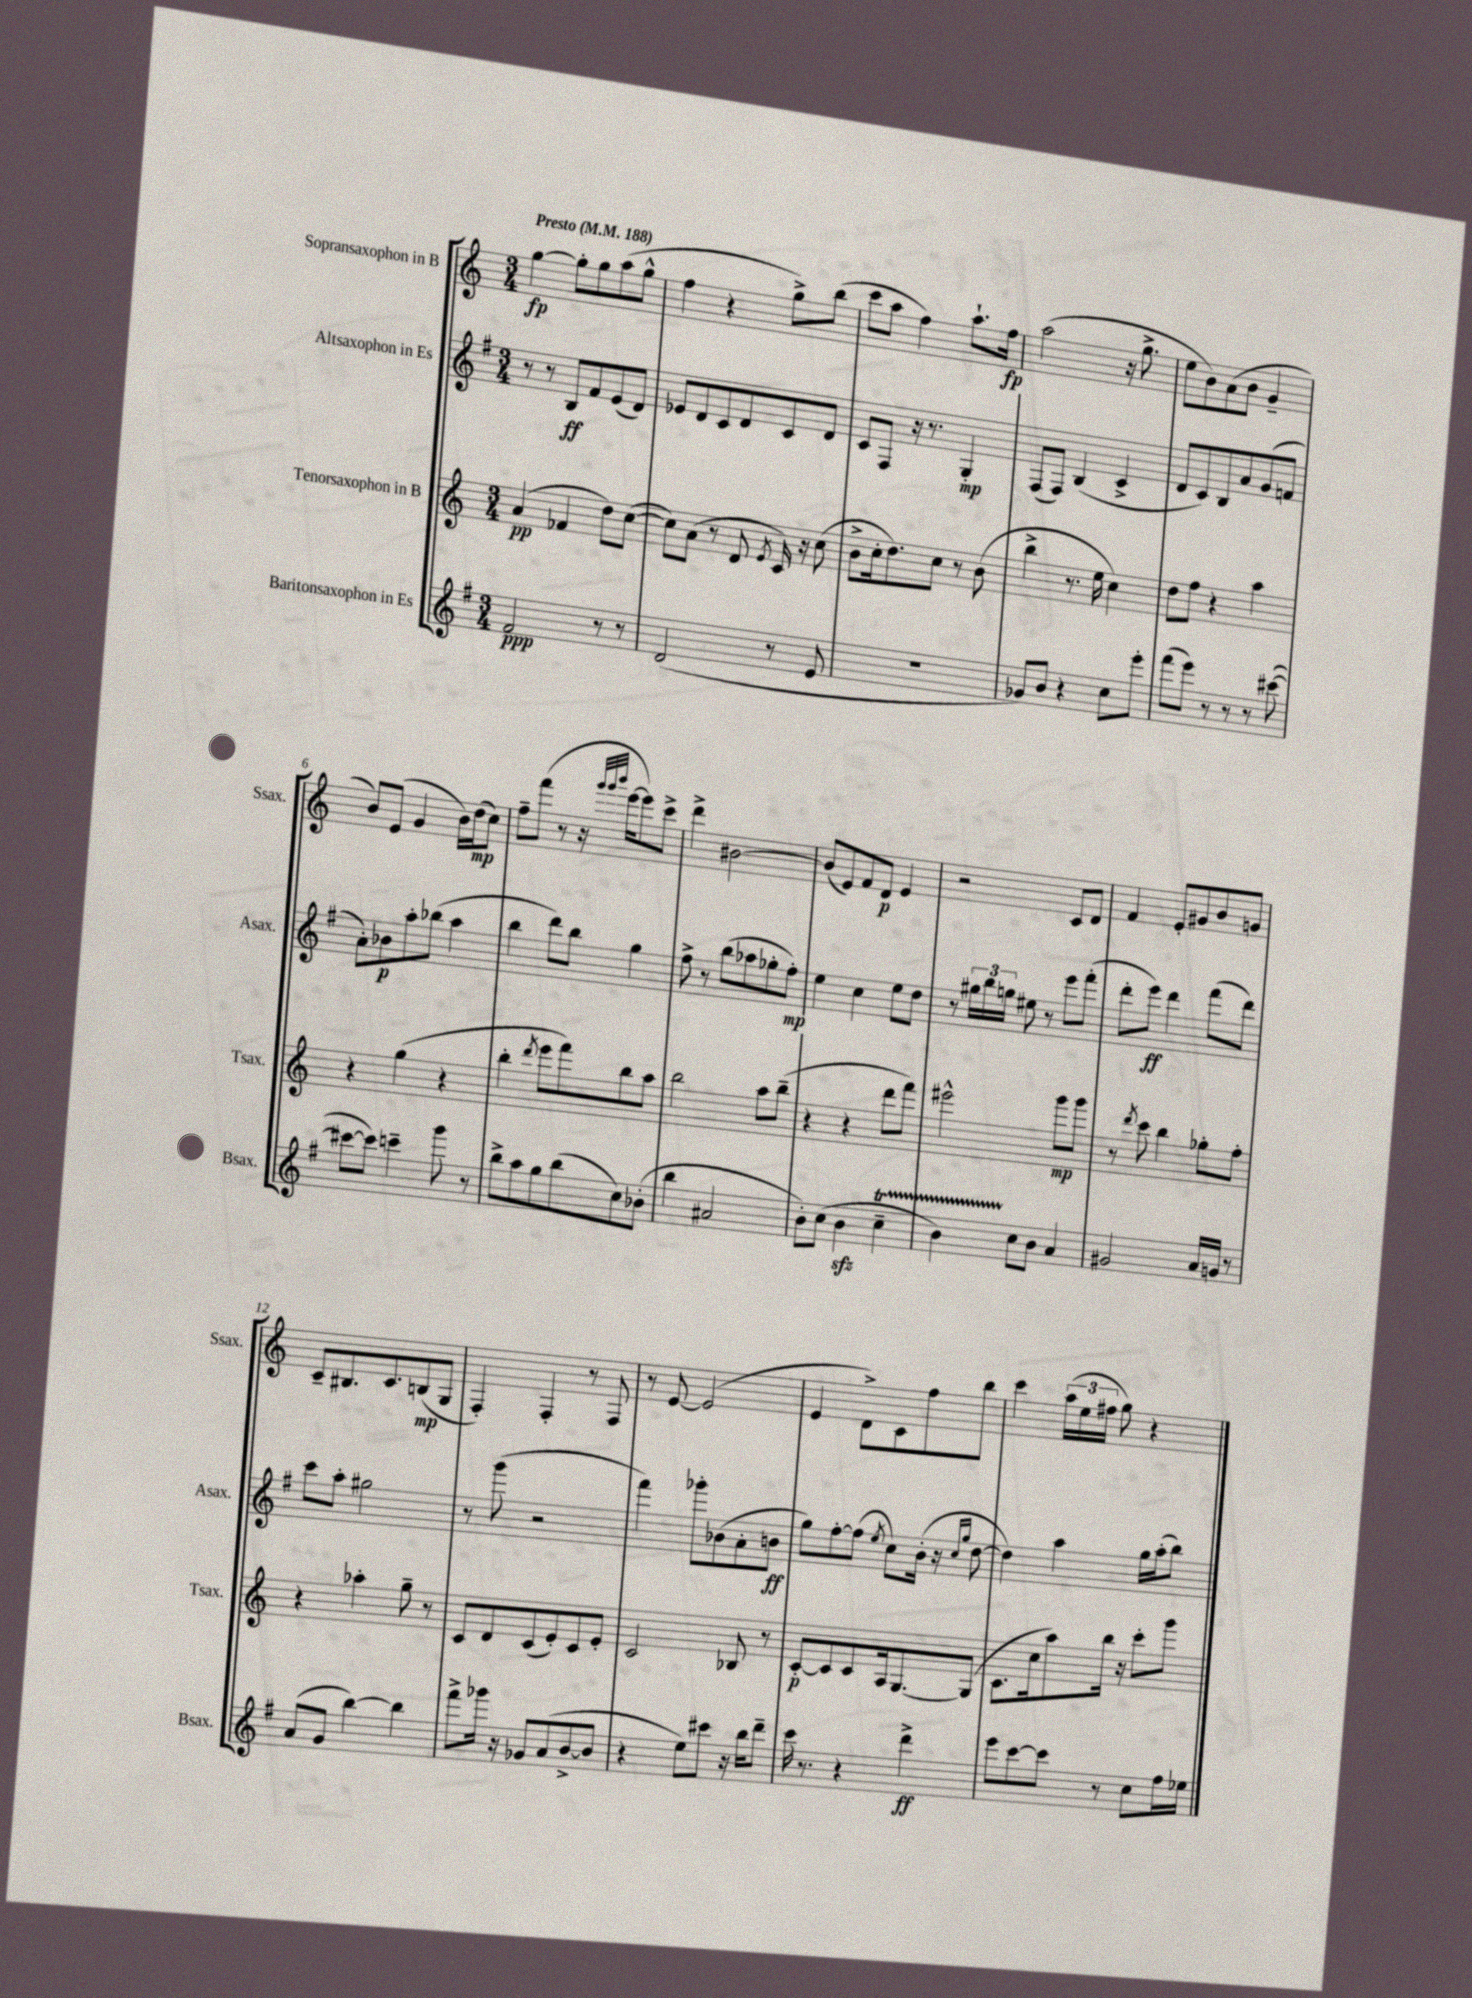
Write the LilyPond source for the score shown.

<<
\new StaffGroup <<
\new Staff = "s0" \with { instrumentName = "Sopransaxophon in B" shortInstrumentName = "Ssax." } {
    \clef treble \key c \major \numericTimeSignature \time 3/4 \tempo "Presto" 4 = 188
    \autoBeamOff g''4~\fp g''8[-. g''8 a''8( g''8]-^ |
    f''4 r4 g''8[->) b''8]( |
    c'''8[ a''8] f''4) a''8.[-! f''16]\fp |
    a''2( r16 g''8.-> |
    e''8[ b'8) a'8( b'8] g'4-- |
    b'8[) e'8]( g'4 b'16[) d''16\mp( c''8]) |
    f''8[-- f'''8]( r8 r16 \grace { g'''32[ g'''32 b'''32] } e'''16[~ e'''8) c'''8]-> |
    d'''4-> bis'2~ |
    bis'8[( e'8) f'8 d'8]\p e'4 |
    r2 c'8[ d'8] |
    f'4 e'8[-. gis'8 b'8 g'8] |
    c'8[-- bis8. c'8. b8\mp( g8] |
    f4-.) f4-. r8 f8 |
    r8 e'8~ e'2( |
    e'4 d'8[->) c'8 f''8 b''8] |
    c'''4 \tuplet 3/2 { a''16[( e''16 fis''16] } g''8) r4 \bar "|." |
}
\new Staff = "s1" \with { instrumentName = "Altsaxophon in Es" shortInstrumentName = "Asax." } {
    \clef treble \key g \major \numericTimeSignature \time 3/4
    \autoBeamOff r8 r8 b8[\ff fis'8 e'8( d'8]) |
    ees'8[ d'8 c'8 d'8 c'8 d'8] |
    c'8[ fis8] r16 r8. g4-.\mp |
    fis8[( fis8]) b4( c'4-> |
    d'8[ c'8) b8 a'8 g'8( f'8] |
    a'8[-.) bes'8\p a''8-. bes''8]( a''4 |
    b''4 d'''8[) b''8] g''4 |
    fis''8-> r8 b''8[( aes''8 ges''8-. fis''8]-.\mp) |
    e''4 c''4 e''8[ d''8] |
    r8 \tuplet 3/2 { gis''16[ b''16 g''16] } eis''8 r8 e'''8[ fis'''8]-.( |
    d'''8[-. e'''8]\ff) d'''4 fis'''8[( d'''8]) |
    c'''8[ a''8]-. gis''2 |
    r8 g'''8( r2 |
    fis'''4) ges'''8[-. bes'8( a'8-. b'8]\ff |
    g''8[) fis''8~-. fis''8]( \acciaccatura { e''8 } c''8[) b'16]-.( r16 \grace { c''16[ g''16] } d''8~ |
    d''4) a''4 g''16[ a''16-.( b''8]) \bar "|." |
}
\new Staff = "s2" \with { instrumentName = "Tenorsaxophon in B" shortInstrumentName = "Tsax." } {
    \clef treble \key c \major \numericTimeSignature \time 3/4
    \autoBeamOff a'4\pp( fes'4 d''8[) c''8]~( |
    c''8[) a'8]( r8 d'8 \acciaccatura { e'8 } c'16) r16 c''8( |
    b'8[-> c''16-. d''8.) c''8] r8 b'8( |
    b''4-> r8. e''16 c''4) |
    d''8[ f''8] r4 a''4 |
    r4 g''4( r4 |
    b''4-. \acciaccatura { d'''8 } e'''8[ f'''8) b''8 a''8] |
    b''2 a''8[ b''8]--( |
    r4 r4 d'''8[ f'''8]) |
    eis'''2-^ g'''8[\mp g'''8] |
    r8 \acciaccatura { d'''8 } c'''8 b''4 ges''8[-. f''8]-. |
    r4 aes''4-. g''8-- r8 |
    c'8[ d'8 c'8( e'8-.) c'8 e'8]-. |
    c'2 bes8 r8 |
    c'8[~-.\p c'8 c'8 a16 g8.~ g8]( |
    c'8.[ c''16 a''8) b''16] r16 c'''8[-. g'''8] \bar "|." |
}
\new Staff = "s3" \with { instrumentName = "Baritonsaxophon in Es" shortInstrumentName = "Bsax." } {
    \clef treble \key g \major \numericTimeSignature \time 3/4
    \autoBeamOff fis'2\ppp r8 r8 |
    d'2( r8 e'8 |
    R2. |
    ges'8[) b'8] r4 c''8[ e'''8]-. |
    fis'''8[( e'''8]) r8 r8 r8 cis'''8~( |
    cis'''8[~ cis'''8]) c'''4-- g'''8 r8 |
    b''8[-> a''8 g''8 b''8( c''8) bes'8]-.( |
    b''4 ais'2 |
    b'8[-.) c''8]( b'4\sfz c''4--\startTrillSpan |
    b'4) c''8[\stopTrillSpan b'8] a'4 |
    gis'2 a'16[ g'16] r8 |
    a'8[( g'8] b''4~) b''4 |
    fis'''8[-> ges'''16] r16 ges'8[ a'8( b'8~-> b'8] |
    r4 e''8[) cis'''8] r16 b''16[ d'''8]-- |
    c'''16 r8. r4 d'''4->\ff |
    e'''8[ c'''8~ c'''8] r8 c''8[ fis''16 ees''16] \bar "|." |
}
>>
>>
